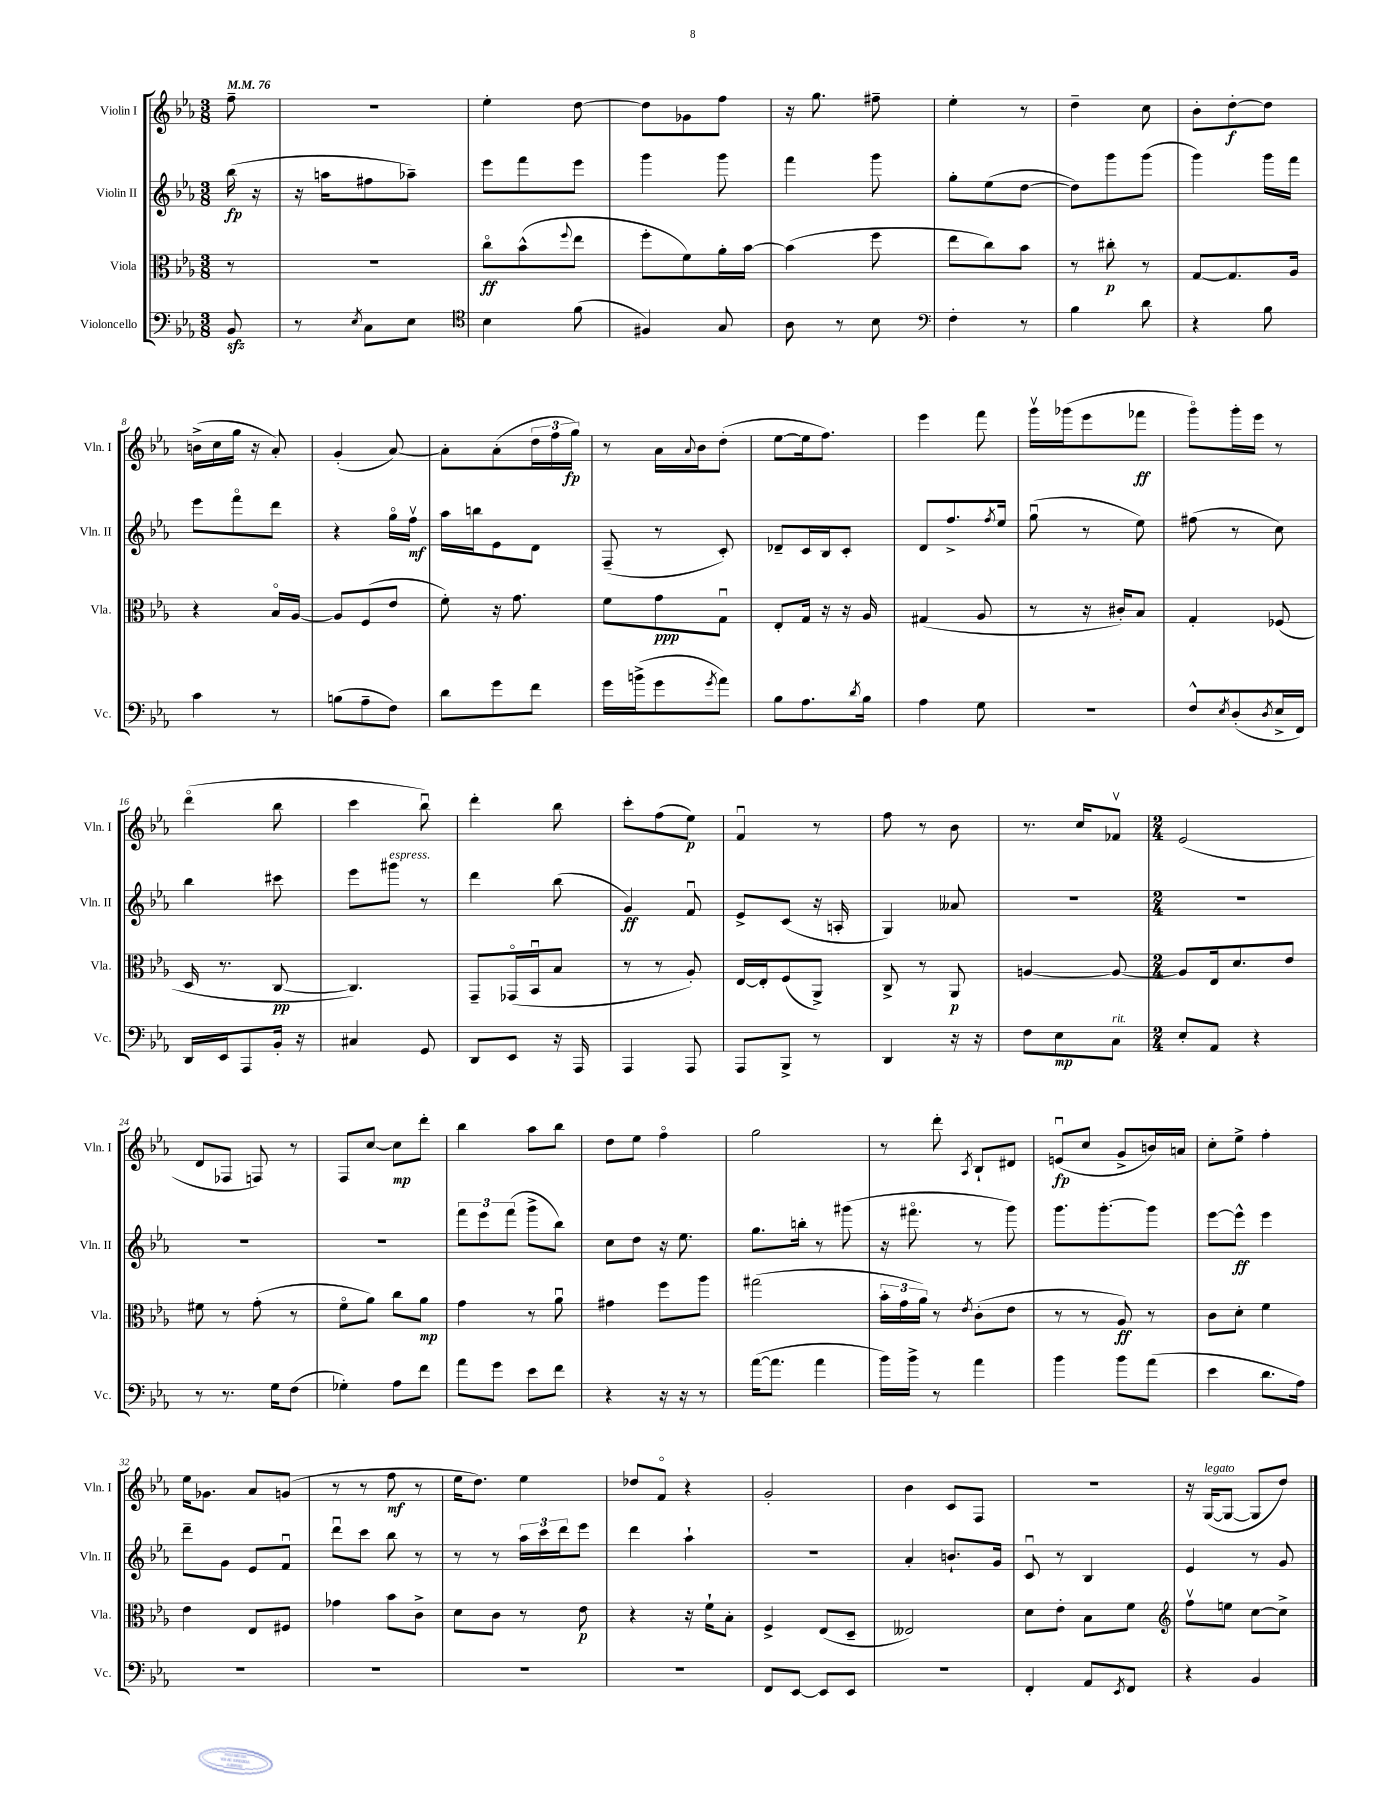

**kern	**kern	**kern	**kern
*staff4	*staff3	*staff2	*staff1
*clefF4	*clefC3	*clefG2	*clefG2
*k[b-e-a-]	*k[b-e-a-]	*k[b-e-a-]	*k[b-e-a-]
*M3/8	*M3/8	*M3/8	*M3/8
*MM76	*MM76	*MM76	*MM76
8BB-	8r	(16bb-	8ff~
.	.	16r	.
=	=	=	=
8r	4.r	16r	4.r
.	.	16aa	.
8qE-	.	.	.
8C	.	8ff#	.
8E-	.	8aa-~)	.
=	=	=	=
*clefC4	*	*	*
4B-	8cco	8eee-	4ee-'
.	(8b-^^	8fff	.
.	8qqff	.	.
(8f	8ee-	8eee-	[8dd
=	=	=	=
4F#)	8ff'	4ggg	8dd]
.	8f)	.	8g-
8G	16a-'	8ggg	8ff
.	[16b-	.	.
=	=	=	=
8A-	(4b-]	4fff	16r
.	.	.	8.gg
8r	.	.	.
8B-	8ff	8ggg	8ff#~
=	=	=	=
*clefF4	*	*	*
4F'	8ee-	8gg'	4ee-'
.	8cc)	(8ee-	.
8r	8b-	[8dd	8r
=	=	=	=
4B-	8r	8dd])	4dd~
.	8cc#'	8ggg	.
8d	8r	(8ggg	8cc
=	=	=	=
4r	[8G	4ggg)	8b-'
.	8.G]	.	[8dd'
8B-	.	16ggg	8dd]
.	16A-	16fff	.
=	=	=	=
4c	4r	8eee-	(16b^
.	.	.	16cc
.	.	8fffo	16gg
.	.	.	16r
8r	16B-o	8ddd	8a-')
.	[16A-	.	.
=	=	=	=
(8B	8A-]	4r	(4g'
8A-~	(8F	.	.
8F)	8e-	16ggo	[8a-)
.	.	16ffv	.
=	=	=	=
8d	8f')	16aa-	8a-']
.	.	16bb	.
8g	16r	8e-	(8a-'
.	8.g	.	.
8f	.	8d	24dd
.	.	.	24ff
.	.	.	24gg)
=	=	=	=
16g	8f	(8F~	8r
(16b^	.	.	.
8g	8g	8r	16a-
.	.	.	8qqa-
.	.	.	16b-
8qg	.	.	.
8a-)	8Gu	8c')	(8dd'
=	=	=	=
8B-	8E-'	8d-~	[8ee-
8.A-	16G	16c	16ee-]
.	16r	16B-	8.ff)
.	16r	8c'	.
8qd	.	.	.
16B-	16A-	.	.
=	=	=	=
4A-	(4G#	8d	4eee-
.	.	8.ff^	.
8G	8A-	.	8fff
.	.	8qff	.
.	.	16ee-	.
=	=	=	=
4.r	8r	(8ggu	16gggv
.	.	.	(16ggg-
.	16r	8r	8eee-
.	16c#')	.	.
.	8B-	8ee-)	8fff-
=	=	=	=
8F^^	4G'	(8ff#	8gggo)
8qE-	.	.	.
(8D'	.	8r	16ggg'
.	.	.	16eee-
8qD	.	.	.
16E-^	(8F-	8cc)	8r
16FF)	.	.	.
=	=	=	=
16DD	16D	4bb-	(4dddo
16EE-	8.r	.	.
8AAA-	.	.	.
16BB-'	[8C	8ccc#	8bb-
16r	.	.	.
=	=	=	=
4C#	4.C])	8eee-	4ccc
.	.	8ggg#	.
8GG	.	8r	8bb-u)
=	=	=	=
8DD	8GG~	4ddd	4ddd'
8EE-	(16GG-o	.	.
.	16BB-u	.	.
16r	8B-	(8bb-	8bb-
16AAA-	.	.	.
=	=	=	=
4AAA-	8r	4g)	8ccc'
.	8r	.	(8ff
8AAA-	8A-')	8fu	8ee-)
=	=	=	=
8AAA-	[16E-	8e-^	4fu
.	16E-']	.	.
8BBB-^	(8F	(8c	.
8r	8AA-^)	16r	8r
.	.	16A'	.
=	=	=	=
4DD	8C^	4G)	8ff
.	8r	.	8r
16r	8AA-	8a--	8b-
16r	.	.	.
=	=	=	=
8F	[4A	4.r	8.r
8E-	.	.	.
.	.	.	16cc
8C	8A_	.	8f-v
=	=	=	=
*M2/4	*M2/4	*M2/4	*M2/4
8E-'	8A]	2r	(2e-
8AA-	16E-	.	.
.	8.d	.	.
4r	.	.	.
.	8e-	.	.
=	=	=	=
8r	8f#	2r	8d
8.r	8r	.	8F-
.	(8g'	.	8F)
16G	.	.	.
(8F	8r	.	8r
=	=	=	=
4G-')	8fo	2r	8F
.	8a-)	.	[8cc
8A-	8cc	.	8cc]
8f	8a-	.	8ddd'
=	=	=	=
8a-	4g	12fff	4bb-
.	.	12eee-	.
8g	.	.	.
.	.	(12fff	.
8e-	8r	8ggg^	8aa-
8f	8a-u	8bb-)	8bb-
=	=	=	=
4r	4g#	8cc	8dd
.	.	8dd	8ee-
16r	8ff	16r	4ffo
16r	.	8.ee-	.
8r	8aa-	.	.
=	=	=	=
([16a-	(2gg#	8.gg	2gg
8.a-]	.	.	.
.	.	16bb'	.
4a-	.	8r	.
.	.	(8ggg#	.
=	=	=	=
16b-)	24b-'	16r	8r
.	24g	.	.
16b-^	.	8.fff#o	.
.	24a-)	.	.
8r	8r	.	8ddd'
.	8qe-	.	8qA-
4a-	(8c'	8r	8B-`
.	8e-	8ggg)	8d#
=	=	=	=
4b-	8r	8.ggg	(8eu
.	8r	.	8cc
.	.	[8.ggg'	.
8b-	8A-)	.	8g^
(8a-	8r	8ggg]	16b)
.	.	.	16a
=	=	=	=
4e-	8c	[8eee-	8cc'
.	8d'	8eee-^^]	8ee-^
8.d	4f	4eee-	4ff'
16A-)	.	.	.
=	=	=	=
2r	4e-	8ddd~	16ee-
.	.	.	8.g-
.	.	8g	.
.	8E-	8e-	8a-
.	8F#	8fu	(8g
=	=	=	=
2r	4g-	8dddu	8r
.	.	8ccc	8r
.	8b-	8bb-	8ff
.	8c^	8r	8r
=	=	=	=
2r	8d	8r	16ee-
.	.	.	8.dd)
.	8c	8r	.
.	8r	24aa-	4ee-
.	.	24ccc	.
.	.	24ddd	.
.	8e-	8eee-	.
=	=	=	=
2r	4r	4ddd	8dd-
.	.	.	8fo
.	16r	4aa-`	4r
.	16f`	.	.
.	8B-'	.	.
=	=	=	=
8FF	4F^	2r	2g'
[8EE-	.	.	.
8EE-]	(8E-	.	.
8EE-	8D~	.	.
=	=	=	=
2r	2E--)	4a-'	4b-
.	.	8.b`	8c
.	.	.	8F
.	.	16g	.
=	=	=	=
4FF'	8d	8cu	2r
.	8e-'	8r	.
8AA-	8B-	4B-	.
8qEE-	.	.	.
8FF	8f	.	.
=	=	=	=
*	*clefG2	*	*
4r	8ffv	4e-	16r
.	.	.	([16G
.	8ee	.	8G_
4BB-	[8cc	8r	8G]
.	8cc^]	8g	8dd)
==	==	==	==
*-	*-	*-	*-
